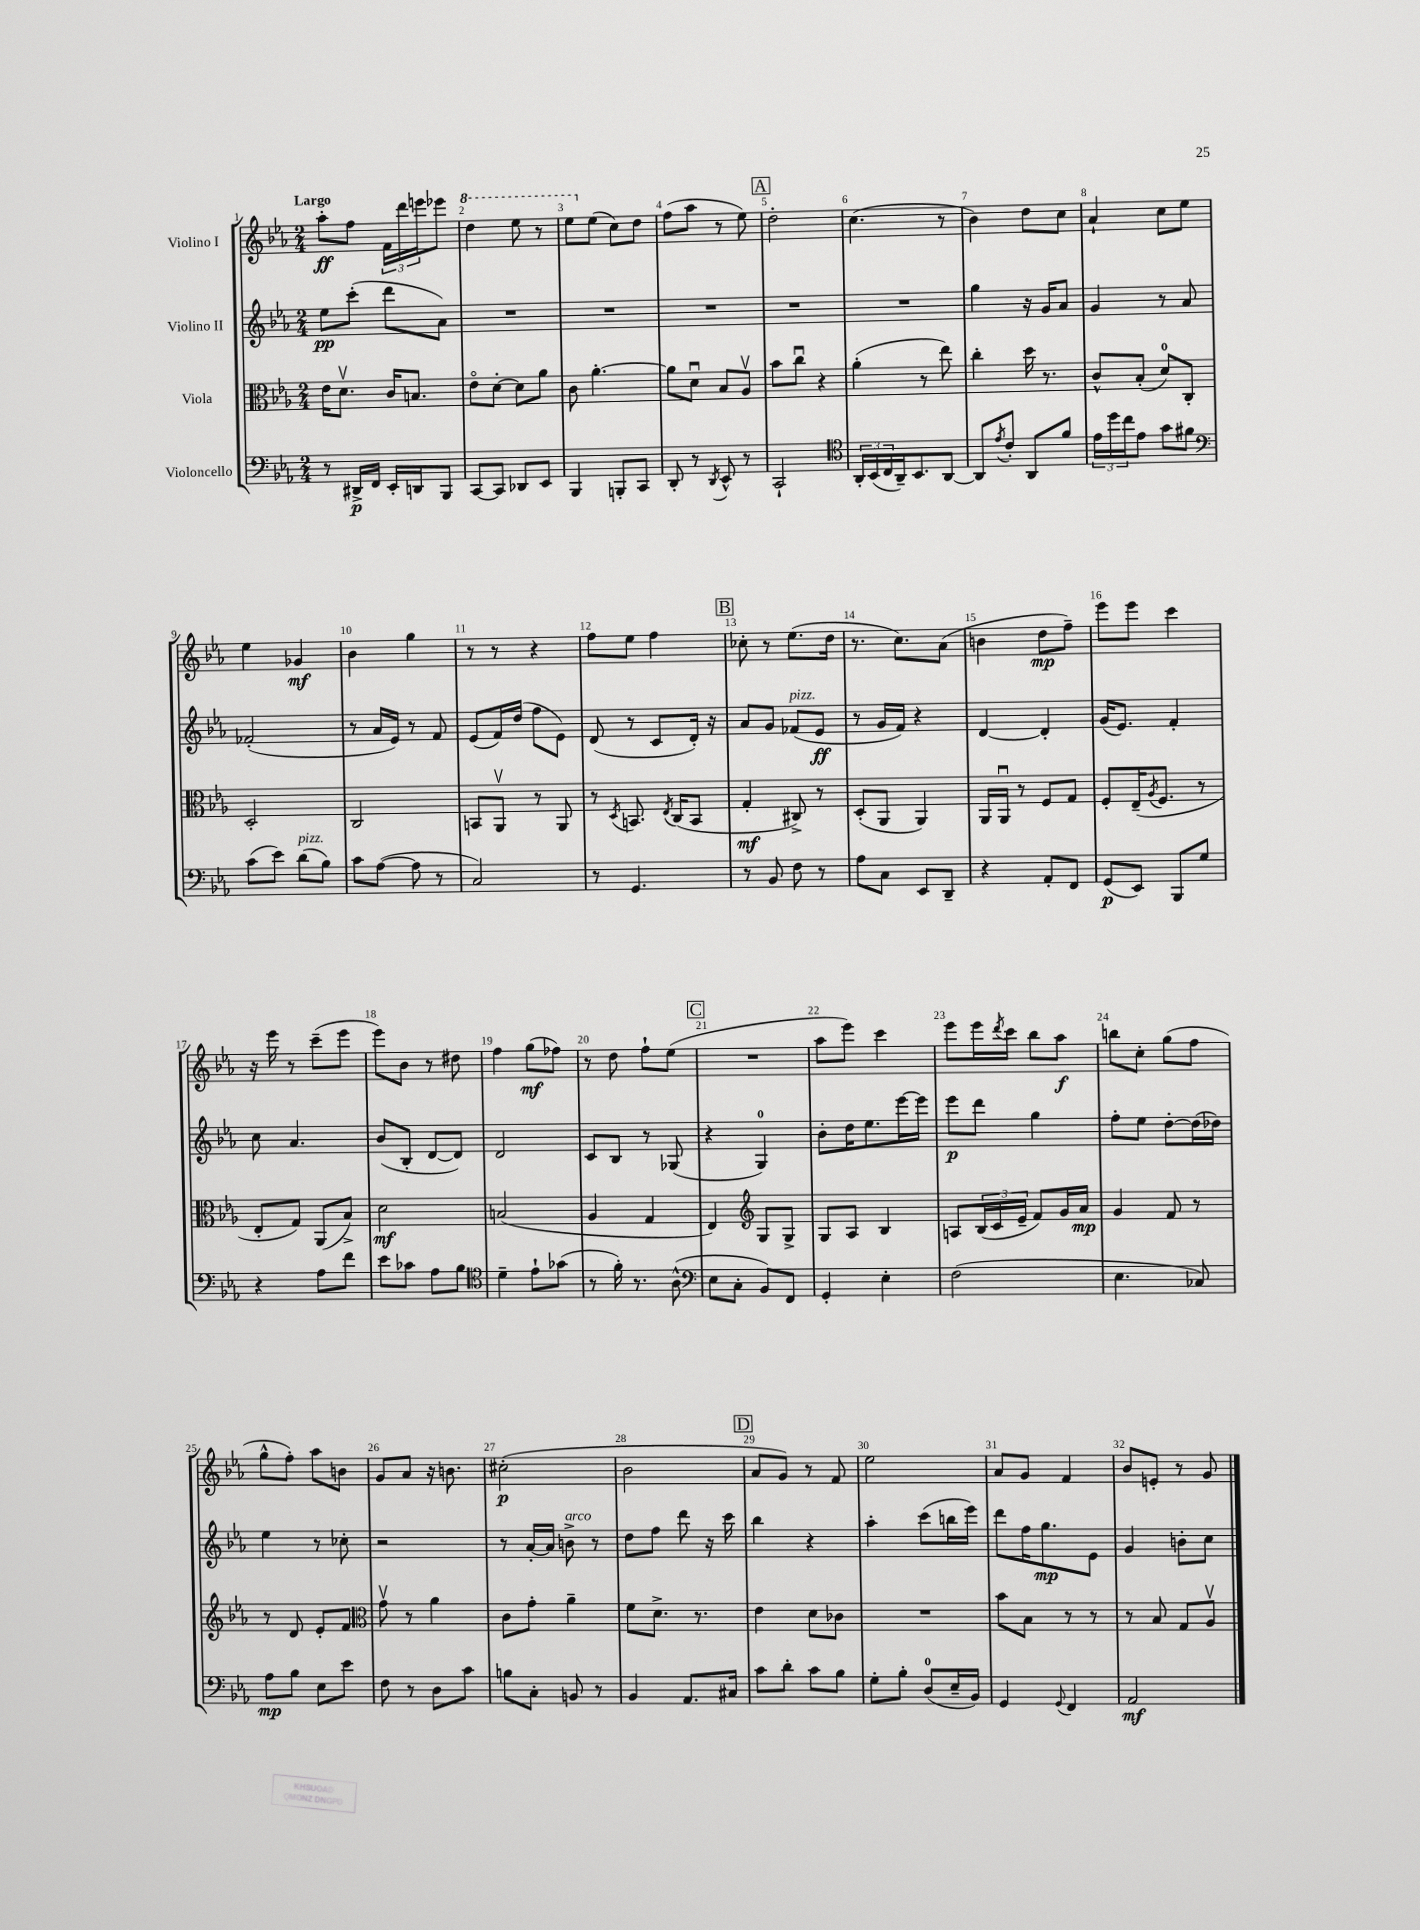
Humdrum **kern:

**kern	**dynam	**kern	**dynam	**kern	**dynam	**kern	**dynam
*part4	*part4	*part3	*part3	*part2	*part2	*part1	*part1
*staff4	*staff4	*staff3	*staff3	*staff2	*staff2	*staff1	*staff1
*I"Violoncello	*	*I"Viola	*	*I"Violino II	*	*I"Violino I	*
*clefF4	*	*clefC3	*	*clefG2	*	*clefG2	*
*k[b-e-a-]	*	*k[b-e-a-]	*	*k[b-e-a-]	*	*k[b-e-a-]	*
*M2/4	*	*M2/4	*	*M2/4	*	*M2/4	*
=1	=1	=1	=1	=1	=1	=1	=1
!	!	!	!	!	!	!LO:TX:a:B:t=Largo	!
8r	.	16e-\KL	.	8ee-\L	pp	8aa-'\L	ff
.	.	8.dv\J	.	.	.	.	.
16DD#X^/LL	p	.	.	(8ccc'\J	.	8ff\J	.
16FF/JJ	.	.	.	.	.	.	.
16EE-'/LL	.	16c/KL	.	8ddd\L	.	24f\LL	.
.	.	.	.	.	.	24ddd\	.
16DDn/J	.	8.Bn/J	.	.	.	.	.
.	.	.	.	.	.	24eeen\J	.
8BBB-/J	.	.	.	8a-\J)	.	8eee-X\J	.
=2	=2	=2	=2	=2	=2	=2	=2
*	*	*	*	*	*	*8va	*
[8CC/L	.	8e-\L	.	2r	.	4ddd\	.
8CC/J]	.	[8d'\J	.	.	.	.	.
8DD-X/L	.	8d\L]	.	.	.	8eee-\	.
8EE-/J	.	8a-\J	.	.	.	8r	.
=3	=3	=3	=3	=3	=3	=3	=3
4BBB-/	.	8c\	.	2r	.	8eee-\L	.
*	*	*	*	*	*	*X8va	*
.	.	[4.a-'\	.	.	.	(8ee-\J	.
8BBBn'/L	.	.	.	.	.	8cc\L)	.
8CC/J	.	.	.	.	.	8dd\J	.
=4	=4	=4	=4	=4	=4	=4	=4
8DD'/	.	8a-\L]	.	2r	.	(8ff\L	.
8r	.	8du\J	.	.	.	8aa-\J	.
8qDD/	.	.	.	.	.	.	.
8EE-^^/	.	8B-/L	.	.	.	8r	.
8r	.	8A-v/J	.	.	.	8ee-\)	.
!!LO:REH:place=s1:t=A
=5	=5	=5	=5	=5	=5	=5	=5
2CC`/	.	8b-\L	.	2r	.	2dd'\	.
.	.	8ccu\J	.	.	.	.	.
.	.	4r	.	.	.	.	.
=6	=6	=6	=6	=6	=6	=6	=6
*clefC4	*	*	*	*	*	*	*
24AA-'/LL	.	(4a-'\	.	2r	.	(4.cc\	.
(24BB-/	.	.	.	.	.	.	.
24C/	.	.	.	.	.	.	.
16AA-~/J)	.	.	.	.	.	.	.
8.BB-/	.	.	.	.	.	.	.
.	.	8r	.	.	.	.	.
[8AA-/J	.	8ee-\)	.	.	.	8r	.
=7	=7	=7	=7	=7	=7	=7	=7
8AA-/L]	.	4cc'\	.	4gg\	.	4b-\)	.
8qe-/	.	.	.	.	.	.	.
8c'/J	.	.	.	.	.	.	.
8AA-/L	.	16dd\	.	16r	.	8dd\L	.
.	.	8.r	.	16g/KL	.	.	.
8f/J	.	.	.	8a-/J	.	8cc\J	.
=8	=8	=8	=8	=8	=8	=8	=8
24e-\LL	.	8c^^/L	.	4g/	.	4a-`/	.
24dd\	.	.	.	.	.	.	.
24cc\J	.	.	.	.	.	.	.
8e-\J	.	(8B-'/J	.	.	.	.	.
8g\L	.	8d/L)	.	8r	.	8cc\L	.
8f#X\J	.	8C'/J	.	8a-/	.	8ee-\J	.
!!LO:LB:g=z
=9	=9	=9	=9	=9	=9	=9	=9
*clefF4	*	*	*	*	*	*	*
(8c\L	.	2D'/	.	(2f-X'/	.	4ee-\	.
8e-\J)	.	.	.	.	.	.	.
!LO:TX:a:i:t=pizz.	!	!	!	!	!	!	!
(8d\L	.	.	.	.	.	4g-X/	mf
8B-\J)	.	.	.	.	.	.	.
=10	=10	=10	=10	=10	=10	=10	=10
8c\L	.	2C/	.	8r	.	4b-\	.
([8A-\J	.	.	.	16a-/LL	.	.	.
.	.	.	.	16e-/JJ)	.	.	.
8A-\]	.	.	.	8r	.	4gg\	.
8r	.	.	.	8f/	.	.	.
=11	=11	=11	=11	=11	=11	=11	=11
2C/)	.	8BBn/L	.	(8e-/L	.	8r	.
.	.	8AA-v/J	.	16f/L)	.	8r	.
.	.	.	.	(16dd/JJ	.	.	.
.	.	8r	.	8ff\L	.	4r	.
.	.	8AA-/	.	8e-\J)	.	.	.
=12	=12	=12	=12	=12	=12	=12	=12
8r	.	8r	.	(8d/	.	8ff\L	.
.	.	8qD/	.	.	.	.	.
4.GG/	.	8.BBn/	.	8r	.	8ee-\J	.
.	.	.	.	8c/L	.	4ff\	.
.	.	8qE-/	.	.	.	.	.
.	.	(16C/KL	.	.	.	.	.
.	.	8BB/J	.	16d'/Jk)	.	.	.
.	.	.	.	16r	.	.	.
!!LO:REH:place=s1:t=B
=13	=13	=13	=13	=13	=13	=13	=13
8r	.	4G'/	mf	8a-/L	.	8cc-X'\	.
8BB-/	.	.	.	8g/J	.	8r	.
!	!	!	!	!LO:TX:a:i:t=pizz.	!	!	!
8F\	.	8C#X^/)	.	(8f-X/L	.	(8.ee-\L	.
8r	.	8r	.	8e-/J	ff	.	.
.	.	.	.	.	.	16dd\Jk	.
=14	=14	=14	=14	=14	=14	=14	=14
8A-\L	.	(8D'/L	.	8r	.	8.r	.
8C\J	.	8AA-/J	.	16g/LL	.	.	.
.	.	.	.	16f/JJ)	.	8.cc\L)	.
8EE-/L	.	4AA-/)	.	4r	.	.	.
8DD~/J	.	.	.	.	.	(8a-\J	.
=15	=15	=15	=15	=15	=15	=15	=15
4r	.	16AA-/LL	.	[4d/	.	4bn\	.
.	.	16AA-u/JJ	.	.	.	.	.
.	.	8r	.	.	.	.	.
8AA-'/L	.	8F/L	.	4d'/]	.	8dd\L	mp
8FF/J	.	8G/J	.	.	.	8ff~\J)	.
=16	=16	=16	=16	=16	=16	=16	=16
(8GG/L	p	8F'/L	.	(16g/KL	.	8eee-\L	.
.	.	.	.	8.e-/J)	.	.	.
8EE-/J)	.	(16E-~/K	.	.	.	8eee-\J	.
.	.	8qA-/	.	.	.	.	.
.	.	8.F/J	.	.	.	.	.
8BBB-/L	.	.	.	4f'/	.	4ccc\	.
8G/J	.	8r	.	.	.	.	.
!!LO:LB:g=z
=17	=17	=17	=17	=17	=17	=17	=17
4r	.	8E-'/L	.	8cc\	.	16r	.
.	.	.	.	.	.	16eee-\	.
.	.	8G/J)	.	4.a-/	.	8r	.
8A-\L	.	(8AA-/L	.	.	.	(8ccc~\L	.
8f\J	.	8B-^/J)	.	.	.	8eee-\J	.
=18	=18	=18	=18	=18	=18	=18	=18
8e-\L	.	2d\	mf	(8b-/L	.	8eee-\L)	.
8c-X\J	.	.	.	8B-'/J	.	8b-\J	.
8A-\L	.	.	.	[8d/L	.	8r	.
8B-\J	.	.	.	8d/J])	.	8dd#X\	.
=19	=19	=19	=19	=19	=19	=19	=19
*clefC4	*	*	*	*	*	*	*
4d~\	.	(2Bn/	.	2d/	.	4ff\	.
8e-`\L	.	.	.	.	.	(8gg\L	mf
(8g-X\J	.	.	.	.	.	8ff-X\J)	.
=20	=20	=20	=20	=20	=20	=20	=20
8r	.	4A-/	.	8c/L	.	8r	.
16f'\)	.	.	.	8B-/J	.	8dd\	.
8.r	.	.	.	.	.	.	.
.	.	4G/	.	8r	.	8ff`\L	.
(8A-^^\	.	.	.	(8G-X/	.	(8ee-\J	.
!!LO:REH:place=s1:t=C
=21	=21	=21	=21	=21	=21	=21	=21
*clefF4	*	*	*	*	*	*	*
8E-\L	.	4E-/)	.	4r	.	2r	.
8C'\J	.	.	.	.	.	.	.
*	*	*clefG2	*	*	*	*	*
8BB-/L)	.	8G/L	.	4G/)	.	.	.
8FF/J	.	8G^/J	.	.	.	.	.
=22	=22	=22	=22	=22	=22	=22	=22
4GG'/	.	8G/L	.	8b-'\L	.	8aa-\L	.
.	.	8A-/J	.	16dd\K	.	8eee-\J)	.
.	.	.	.	8.ee-\	.	.	.
4E-'\	.	4B-/	.	.	.	4ccc\	.
.	.	.	.	[16eee-\L	.	.	.
.	.	.	.	16eee-\JJ]	.	.	.
=23	=23	=23	=23	=23	=23	=23	=23
(2F\	.	8An/L	.	8eee-\L	p	8eee-\L	.
.	.	(24B-/L	.	8ddd\J	.	16eee-\L	.
.	.	24c/	.	.	.	.	.
.	.	.	.	.	.	8qddd/	.
.	.	.	.	.	.	16ccc\JJ	.
.	.	24e-~/JJ	.	.	.	.	.
.	.	8f/L)	.	4gg\	.	8bb-\L	.
.	.	16g/L	.	.	.	8aa-\J	f
.	.	16a-/JJ	mp	.	.	.	.
=24	=24	=24	=24	=24	=24	=24	=24
4.E-\	.	4g/	.	8ff'\L	.	8bbn\L	.
.	.	.	.	8ee-\J	.	8cc'\J	.
.	.	8f/	.	[8dd'\L	.	(8gg\L	.
8C-X/)	.	8r	.	(16dd\L]	.	8ff\J	.
.	.	.	.	16dd-X\JJ)	.	.	.
!!LO:LB:g=z
=25	=25	=25	=25	=25	=25	=25	=25
8A-\L	mp	8r	.	4ee-\	.	8gg^^\L	.
8B-\J	.	8d/	.	.	.	8ff'\J)	.
8E-\L	.	8e-'/L	.	8r	.	8aa-\L	.
8e-\J	.	8f/J	.	8cc-X'\	.	8bn\J	.
=26	=26	=26	=26	=26	=26	=26	=26
*	*	*clefC3	*	*	*	*	*
8F\	.	8gv\	.	2r	.	8g/L	.
8r	.	8r	.	.	.	8a-/J	.
8D\L	.	4a-\	.	.	.	16r	.
.	.	.	.	.	.	8.bn\	.
8c\J	.	.	.	.	.	.	.
=27	=27	=27	=27	=27	=27	=27	=27
8Bn\L	.	8c\L	.	8r	.	(2cc#X'\	p
8C'\J	.	8g'\J	.	[16a-'/LL	.	.	.
.	.	.	.	16a-/JJ]	.	.	.
!	!	!	!	!LO:TX:a:i:t=arco	!	!	!
8BBn/	.	4a-~\	.	8bn^\	.	.	.
8r	.	.	.	8r	.	.	.
=28	=28	=28	=28	=28	=28	=28	=28
4BB-/	.	8f\L	.	8dd\L	.	2b-\	.
.	.	8.d^\J	.	8ff\J	.	.	.
8.AA-/L	.	.	.	8ddd\	.	.	.
.	.	8.r	.	.	.	.	.
.	.	.	.	16r	.	.	.
16C#X/Jk	.	.	.	16ccc\	.	.	.
!!LO:REH:place=s1:t=D
=29	=29	=29	=29	=29	=29	=29	=29
8c\L	.	4e-\	.	4bb-\	.	8a-/L	.
8d'\J	.	.	.	.	.	8g/J)	.
8c\L	.	8d\L	.	4r	.	8r	.
8B-\J	.	8c-X\J	.	.	.	8f/	.
=30	=30	=30	=30	=30	=30	=30	=30
8G'\L	.	2r	.	4aa-'\	.	2ee-\	.
8B-'\J	.	.	.	.	.	.	.
(8D/L	.	.	.	(8ccc\L	.	.	.
16E-~/L	.	.	.	16bbn\L	.	.	.
16BB-/JJ)	.	.	.	16eee-\JJ)	.	.	.
=31	=31	=31	=31	=31	=31	=31	=31
4GG/	.	8b-\L	.	8ddd\L	.	8a-/L	.
.	.	8B-\J	.	16ff\K	.	8g/J	.
.	.	.	.	8.gg\	mp	.	.
8qqGG/	.	.	.	.	.	.	.
4FF/	.	8r	.	.	.	4f/	.
.	.	8r	.	8e-\J	.	.	.
=32	=32	=32	=32	=32	=32	=32	=32
2AA-/	mf	8r	.	4g/	.	8b-/L	.
.	.	8B-/	.	.	.	8en'/J	.
.	.	8G/L	.	8bn'\L	.	8r	.
.	.	8A-v/J	.	8cc\J	.	8g/	.
==	==	==	==	==	==	==	==
*-	*-	*-	*-	*-	*-	*-	*-
